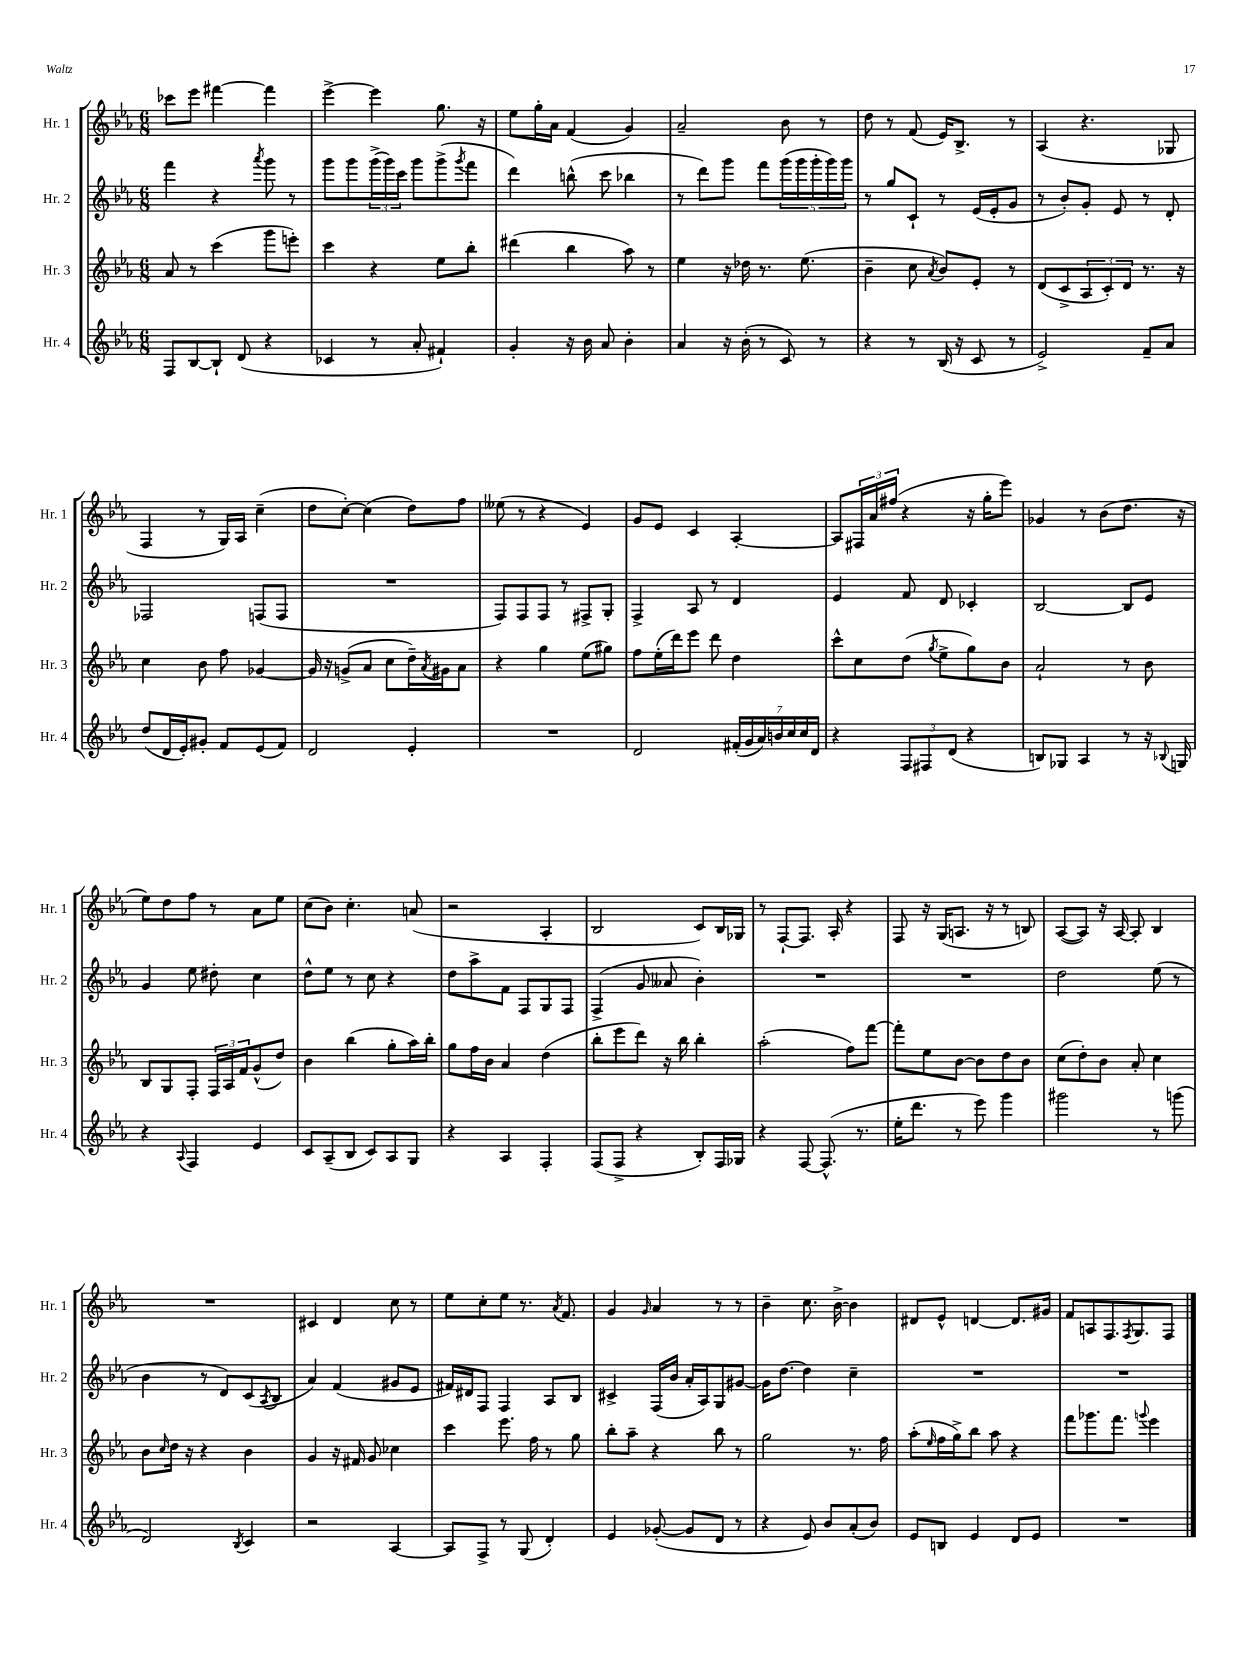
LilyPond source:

<<
\new StaffGroup <<
\new Staff = "s0" \with { instrumentName = "Hr. 1" shortInstrumentName = "Hr. 1" } {
    \clef treble \key ees \major \numericTimeSignature \time 6/8
    ces'''8 ees'''8 fis'''4~ fis'''4 |
    ees'''4~-> ees'''4 g''8. r16 |
    ees''8 g''16-. aes'16 f'4( g'4) |
    aes'2-- bes'8 r8 |
    d''8 r8 f'8( ees'16) bes8.-> r8 |
    aes4( r4. ges8 |
    f4 r8 g16) aes16 c''4--( |
    d''8 c''8~-.) c''4( d''8) f''8 |
    eeses''8( r8 r4 ees'4) |
    g'8 ees'8 c'4 aes4~-. |
    aes8 \tuplet 3/2 { fis16 aes'16 fis''16( } r4 r16 g''16-. ees'''8) |
    ges'4 r8 bes'8( d''8. r16 |
    ees''8) d''8 f''8 r8 aes'8 ees''8 |
    c''8( bes'8) c''4.-. a'8( |
    r2 aes4-. |
    bes2 c'8) bes16 ges16 |
    r8 f8~-! f8. aes16-. r4 |
    f8 r16 g16( a8. r16 r8 b8) |
    aes8~( aes8) r16 aes16~ aes8-. bes4 |
    R2. |
    cis'4 d'4 c''8 r8 |
    ees''8 c''8-. ees''8 r8. \acciaccatura { aes'8 } f'8. |
    g'4 \grace { g'16 } aes'4 r8 r8 |
    bes'4-- c''8. bes'16~-> bes'4 |
    dis'8 ees'8-^ d'4~ d'8. gis'16 |
    f'8 a8 f8. \acciaccatura { f8 } g8. f8 \bar "|." |
}
\new Staff = "s1" \with { instrumentName = "Hr. 2" shortInstrumentName = "Hr. 2" } {
    \clef treble \key ees \major \numericTimeSignature \time 6/8
    f'''4 r4 \acciaccatura { aes'''8 } g'''8 r8 |
    g'''8 g'''8 \tuplet 3/2 { g'''16->( g'''16) c'''16 } g'''8 g'''8->( \acciaccatura { g'''8 } f'''8 |
    d'''4) b''8-^( c'''8 bes''4 |
    r8 d'''8) g'''8 f'''8 \tuplet 5/4 { g'''16( g'''16 g'''16-. g'''16) g'''16 } |
    r8 g''8 c'8-! r8 ees'16( ees'16-. g'8 |
    r8 bes'8-.) g'8-. ees'8 r8 d'8-. |
    fes2 f8( f8 |
    R2. |
    f8) f8 f8 r8 fis8-> g8-. |
    f4-> aes8 r8 d'4 |
    ees'4 f'8 d'8 ces'4-. |
    bes2~ bes8 ees'8 |
    g'4 ees''8 dis''8-. c''4 |
    d''8-^ ees''8 r8 c''8 r4 |
    d''8 aes''8-> f'8 f8 g8 f8 |
    f4->( g'8 aeses'8 bes'4-.) |
    R2. |
    R2. |
    d''2 ees''8( r8 |
    bes'4 r8 d'8) c'8( \acciaccatura { aes8 } bes8 |
    aes'4) f'4( gis'8 ees'8 |
    fis'16) dis'16 f8 f4 aes8 bes8 |
    cis'4-> f16( bes'16 aes'16-. aes16) g8 gis'8~ |
    gis'16 d''8.~ d''4 c''4-- |
    R2. |
    R2. \bar "|." |
}
\new Staff = "s2" \with { instrumentName = "Hr. 3" shortInstrumentName = "Hr. 3" } {
    \clef treble \key ees \major \numericTimeSignature \time 6/8
    aes'8 r8 c'''4( g'''8 e'''8-.) |
    c'''4 r4 ees''8 bes''8-. |
    dis'''4( bes''4 aes''8) r8 |
    ees''4 r16 des''16 r8. ees''8.( |
    bes'4-- c''8 \acciaccatura { aes'8 } bes'8) ees'8-. r8 |
    d'8( c'8-> \tuplet 3/2 { aes8 c'8-.) d'8 } r8. r16 |
    c''4 bes'8 f''8 ges'4~ |
    ges'16 r16 g'8->( aes'8 c''8 d''16--) \acciaccatura { aes'8 } gis'16 aes'8 |
    r4 g''4 ees''8( gis''8) |
    f''8 ees''16-.( d'''16) ees'''8 d'''8 d''4 |
    c'''8-^ c''8 d''8( \acciaccatura { g''8 } ees''8-> g''8) bes'8 |
    aes'2-! r8 bes'8 |
    bes8 g8 f8-. \tuplet 3/2 { f16 aes16 f'16 } g'8-^( d''8) |
    bes'4 bes''4( g''8-. aes''16) bes''16-. |
    g''8 f''16 bes'16 aes'4 d''4( |
    bes''8-. ees'''8 d'''8) r16 bes''16 bes''4-. |
    aes''2-.( f''8) f'''8~ |
    f'''8-. ees''8 bes'8~ bes'8 d''8 bes'8 |
    c''8( d''8-.) bes'8 aes'8-. c''4 |
    bes'8 \grace { c''16 } d''16 r16 r4 bes'4 |
    g'4 r16 fis'16 g'8 ces''4 |
    c'''4 ees'''8. f''16 r8 g''8 |
    bes''8-. aes''8-- r4 bes''8 r8 |
    g''2 r8. f''16 |
    aes''8-.( \grace { ees''16 } f''16 g''16->) bes''8 aes''8 r4 |
    f'''8 ges'''8. f'''8. \appoggiatura { g'''8 } ees'''4 \bar "|." |
}
\new Staff = "s3" \with { instrumentName = "Hr. 4" shortInstrumentName = "Hr. 4" } {
    \clef treble \key ees \major \numericTimeSignature \time 6/8
    f8 bes8~ bes8-! d'8( r4 |
    ces'4 r8 aes'8-. fis'4-!) |
    g'4-. r16 bes'16 aes'8 bes'4-. |
    aes'4 r16 bes'16-.( r8 c'8) r8 |
    r4 r8 bes16( r16 c'8 r8 |
    ees'2->) f'8-- aes'8 |
    d''8( d'16 ees'16-.) gis'8-. f'8 ees'8( f'8) |
    d'2 ees'4-. |
    R2. |
    d'2 \tuplet 7/4 { fis'16-.( g'16 aes'16) b'16 c''16 c''16 d'16 } |
    r4 \tuplet 3/2 { f8 fis8 d'8( } r4 |
    b8) ges8 aes4 r8 r16 \appoggiatura { bes8 } g16 |
    r4 \appoggiatura { aes8 } f4 ees'4 |
    c'8 aes8--( bes8 c'8) aes8 g8 |
    r4 aes4 f4-. |
    f8( f8-> r4 bes8-.) f16 ges16 |
    r4 f8~ f8.-^( r8. |
    ees''16-. d'''8. r8 ees'''8) g'''4 |
    gis'''2 r8 g'''8( |
    d'2) \acciaccatura { bes8 } c'4 |
    r2 aes4~ |
    aes8 f8-> r8 g8( d'4-.) |
    ees'4 ges'8~-.( ges'8 d'8 r8 |
    r4 ees'8) bes'8 aes'8-.( bes'8) |
    ees'8 b8 ees'4 d'8 ees'8 |
    R2. \bar "|." |
}
>>
>>
\layout { \context { \Score \remove "Bar_number_engraver" } }
